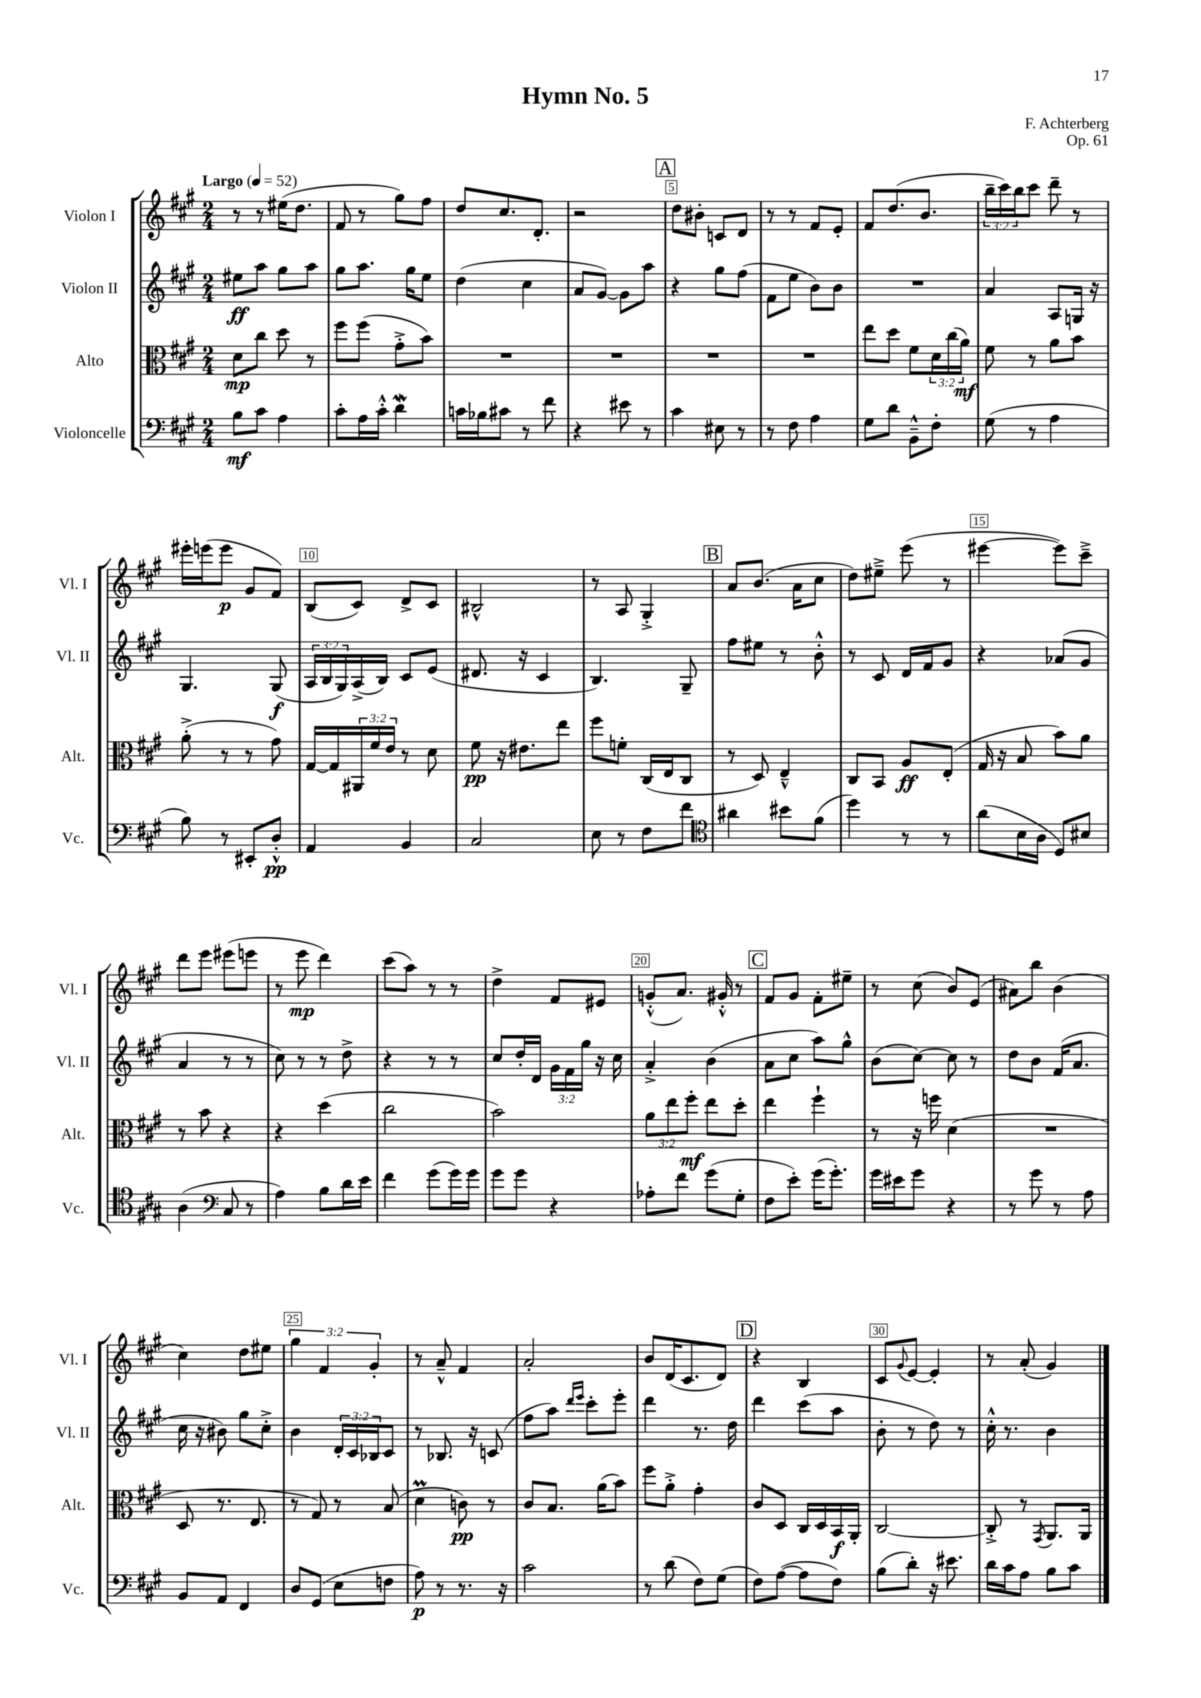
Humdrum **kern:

**kern	**kern	**kern	**kern
*staff4	*staff3	*staff2	*staff1
*clefF4	*clefC3	*clefG2	*clefG2
*k[f#c#g#]	*k[f#c#g#]	*k[f#c#g#]	*k[f#c#g#]
*M2/4	*M2/4	*M2/4	*M2/4
*MM52	*MM52	*MM52	*MM52
8B\L	8d\L	8ee#\L	8r
8c#\J	8cc#\J	8aa\J	8r
4A\	8dd\	8gg#\L	(16ee#\LK
.	.	.	8.dd\J
.	8r	8aa\J	.
=	=	=	=
8c#'\L	8ff#\L	8gg#\L	8f#/
16A\L	(8ff#\J	8.aa\J	8r
16c#'^^\JJ	.	.	.
4d\	8g#'^\L	.	8gg#\L)
.	.	16gg#\LK	.
.	8b\J)	8ee\J	8ff#\J
=	=	=	=
16c\LL	2r	(4dd\	8dd/L
16B-\J	.	.	.
8c#\J	.	.	8.cc#/
8r	.	4cc#\	.
.	.	.	8.d'/J
8f#\	.	.	.
=	=	=	=
4r	2r	8a/L	2r
.	.	[8g#/J)	.
8e#\	.	8g#\]L	.
8r	.	8aa\J	.
=	=	=	=
4c#\	2r	4r	8dd\L
.	.	.	8b#'\J
8E#\	.	8gg#\L	8c/L
8r	.	(8ff#\J	8d/J
=	=	=	=
8r	2r	8f#\L	8r
8F#\	.	8ee\J	8r
4A\	.	8b\L)	8f#/L
.	.	8b\J	8e'/J
=	=	=	=
8G#\L	8ee\L	2r	8f#/L
8d\J	8dd\J	.	(8.dd/
8BB~^^\L	8f#\L	.	.
.	.	.	8.b/J
8F#'\J	24d\L	.	.
.	(24cc#\	.	.
.	24a\JJ)	.	.
=	=	=	=
(8G#\	8f#\	4a/	24bb~\LL
.	.	.	24ccc#\)
.	.	.	24bb\J
8r	8r	.	8ccc#\J
4A\	8a\L	8A/L	8ddd~\
.	8b\J	16G/Jk	8r
.	.	16r	.
=	=	=	=
8B\)	(8a'^\	4.G#/	16eee#'\LL
.	.	.	(16eee\J
8r	8r	.	8eee\J
8EE#'/L	8r	.	8g#/L
8D'^^/J	8g#\)	(8G#/	8f#/J)
=	=	=	=
4AA/	[16G#/LL	24A/LL	(8B/L
.	.	24B/	.
.	16G#/]	.	.
.	.	24G#/)	.
.	24AA#/	(16A^/	8c#/J)
.	24f#/	.	.
.	.	16B/JJ)	.
.	24e/JJ	.	.
4BB/	8r	8c#/L	8d^/L
.	8d\	(8e/J	8c#/J
=	=	=	=
2C#/	8f#\	8.d#/	2B#^^/
.	16r	.	.
.	8.e#\L	16r	.
.	.	4c#/	.
.	8ee\J	.	.
=	=	=	=
8E\	8ff#\L	4.B/)	8r
8r	8f'\J	.	8A/
8F#\L	(16C#/LL	.	4G#'^/
.	16E/J	.	.
8f#\J	8C#/J	8G#~/	.
=	=	=	=
*clefC4	*	*	*
4a#\	8r	8ff#\L	8a/L
.	8D/)	8ee#\J	(8.b/J
8b#\L	4E~^^/	8r	.
.	.	.	16a\LK
(8f#\J	.	8b'^^\	8cc#\J
=	=	=	=
4dd\)	8C#/L	8r	8dd\L)
.	8BB/J	8c#/	8ee#~^\J
8r	8A/L	16d/LL	(8eee\
.	.	16f#/J	.
8r	(8E'/J	8g#/J	8r
=	=	=	=
(8a\L	16G#/	4r	[4eee#\
.	16r	.	.
16B\L	8B/	.	.
16A\JJ	.	.	.
8D/L)	8b\L)	(8a-/L	8eee#\]L)
8B#/J	8a\J	8g#/J	8ccc#~^\J
=	=	=	=
(4A\	8r	4a/	8ddd\L
.	8b\	.	8eee\J
*clefF4	*	*	*
8C#/	4r	8r	(8eee#\L
8r	.	8r	8eee\J
=	=	=	=
4A\)	4r	8cc#\)	8r
.	.	8r	8eee\
8B\L	(4dd\	8r	4ddd\)
16d\L	.	8dd^\	.
16e\JJ	.	.	.
=	=	=	=
4f#\	2cc#\	4r	(8ccc#\L
.	.	.	8aa\J)
(8g#\L	.	8r	8r
16g#\L)	.	8r	8r
16g#\JJ	.	.	.
=	=	=	=
8g#\L	2b\)	8cc#/L	4dd^\
8g#\J	.	16dd'/L	.
.	.	16d/JJ	.
4r	.	24g#\LL	8f#/L
.	.	24f#\	.
.	.	24gg#\JJ	.
.	.	16r	8e#/J
.	.	16cc#\	.
=	=	=	=
8A-'\L	12a\L	4a'^/	(8g'^^/L
.	12ee\	.	.
8f#\J	.	.	8.a/J)
.	12ff#'\J	.	.
(8g#\L	8ee\L	(4b\	.
.	.	.	16g#'^^/
8G#'\J	8dd'\J	.	8r
=	=	=	=
8F#\L	4ee\	8a\L	8f#/L
8e'\J)	.	8cc#\J	8g#/J
(16g#\LK	4ff#`\	8aa\L)	8f#'\L
8.g#'\J)	.	.	.
.	.	8gg#^^\J	8ee#~\J
=	=	=	=
16g#\LL	8r	(8b\L	8r
16e#\J	.	.	.
8g#\J	16r	[8cc#\J)	(8cc#\
.	16ff\	.	.
4r	(4d\	8cc#\]	8b/L)
.	.	8r	(8e/J
=	=	=	=
8r	2r	8dd\L	8a#\L)
8g#\	.	8b\J	8bb\J
8r	.	(16f#/LK	(4b\
.	.	8.a/J	.
8A\	.	.	.
=	=	=	=
8BB/L	8D/	16cc#\	4cc#\)
.	.	16r	.
8AA/J	8.r	8b#\)	.
4FF#/	.	8gg#\L	8dd\L
.	8.E/	.	.
.	.	8cc#'^\J	8ee#\J
=	=	=	=
8D/L	8r	4b\	6gg#\
(8GG#/J	8G#/)	.	.
.	.	.	6f#/
8E\L	8r	24d'/LL	.
.	.	24c#/	.
.	.	24B-/J	6g#'/
8F\J	(8B/	8c#/J	.
=	=	=	=
8A\)	4d\	8r	8r
8r	.	8.B-/	8a~^^/
8.r	8c\)	.	4f#/
.	.	16r	.
.	8r	(8c/	.
16r	.	.	.
=	=	=	=
2c#\	8c#/L	8ff#\L	2a'/
.	8.B/J	8aa\J)	.
.	.	16qqddd/LL	.
.	.	16qqeee/JJ	.
.	.	8ccc#'\L	.
.	(16a\LK	.	.
.	8b\J)	8eee'\J	.
=	=	=	=
8r	8ff#\L	4ddd\	8b/L
(8d\	8a'^\J	.	(16d/K
.	.	.	8.c#/
8F#\L)	4g#'\	8.r	.
(8G#\J	.	.	8d/J)
.	.	16dd\	.
=	=	=	=
8F#\L)	8c#/L	4ddd\	4r
([8A\J	8D/J	.	.
8A\]L	16C#/LL	(8ccc#\L	4B/
.	16D/	.	.
8F#\J)	16BB/	8aa\J	.
.	16AA'/JJ	.	.
=	=	=	=
(8B\L	[2C#/	8b'\	8c#/L
.	.	.	8qqg#/
8d'\J)	.	8r	[8e/J
16r	.	8dd\)	4e'/]
8.e#\	.	.	.
.	.	8r	.
=	=	=	=
16d\LL	8C#'^/]	16cc#'^^\	8r
16c#\J	.	8.r	.
8A\J	8r	.	(8a'/
.	8qGG#/	.	.
8B\L	8.AA/L	4b\	4g#/)
8c#\J	.	.	.
.	16AA/Jk	.	.
==	==	==	==
*-	*-	*-	*-
